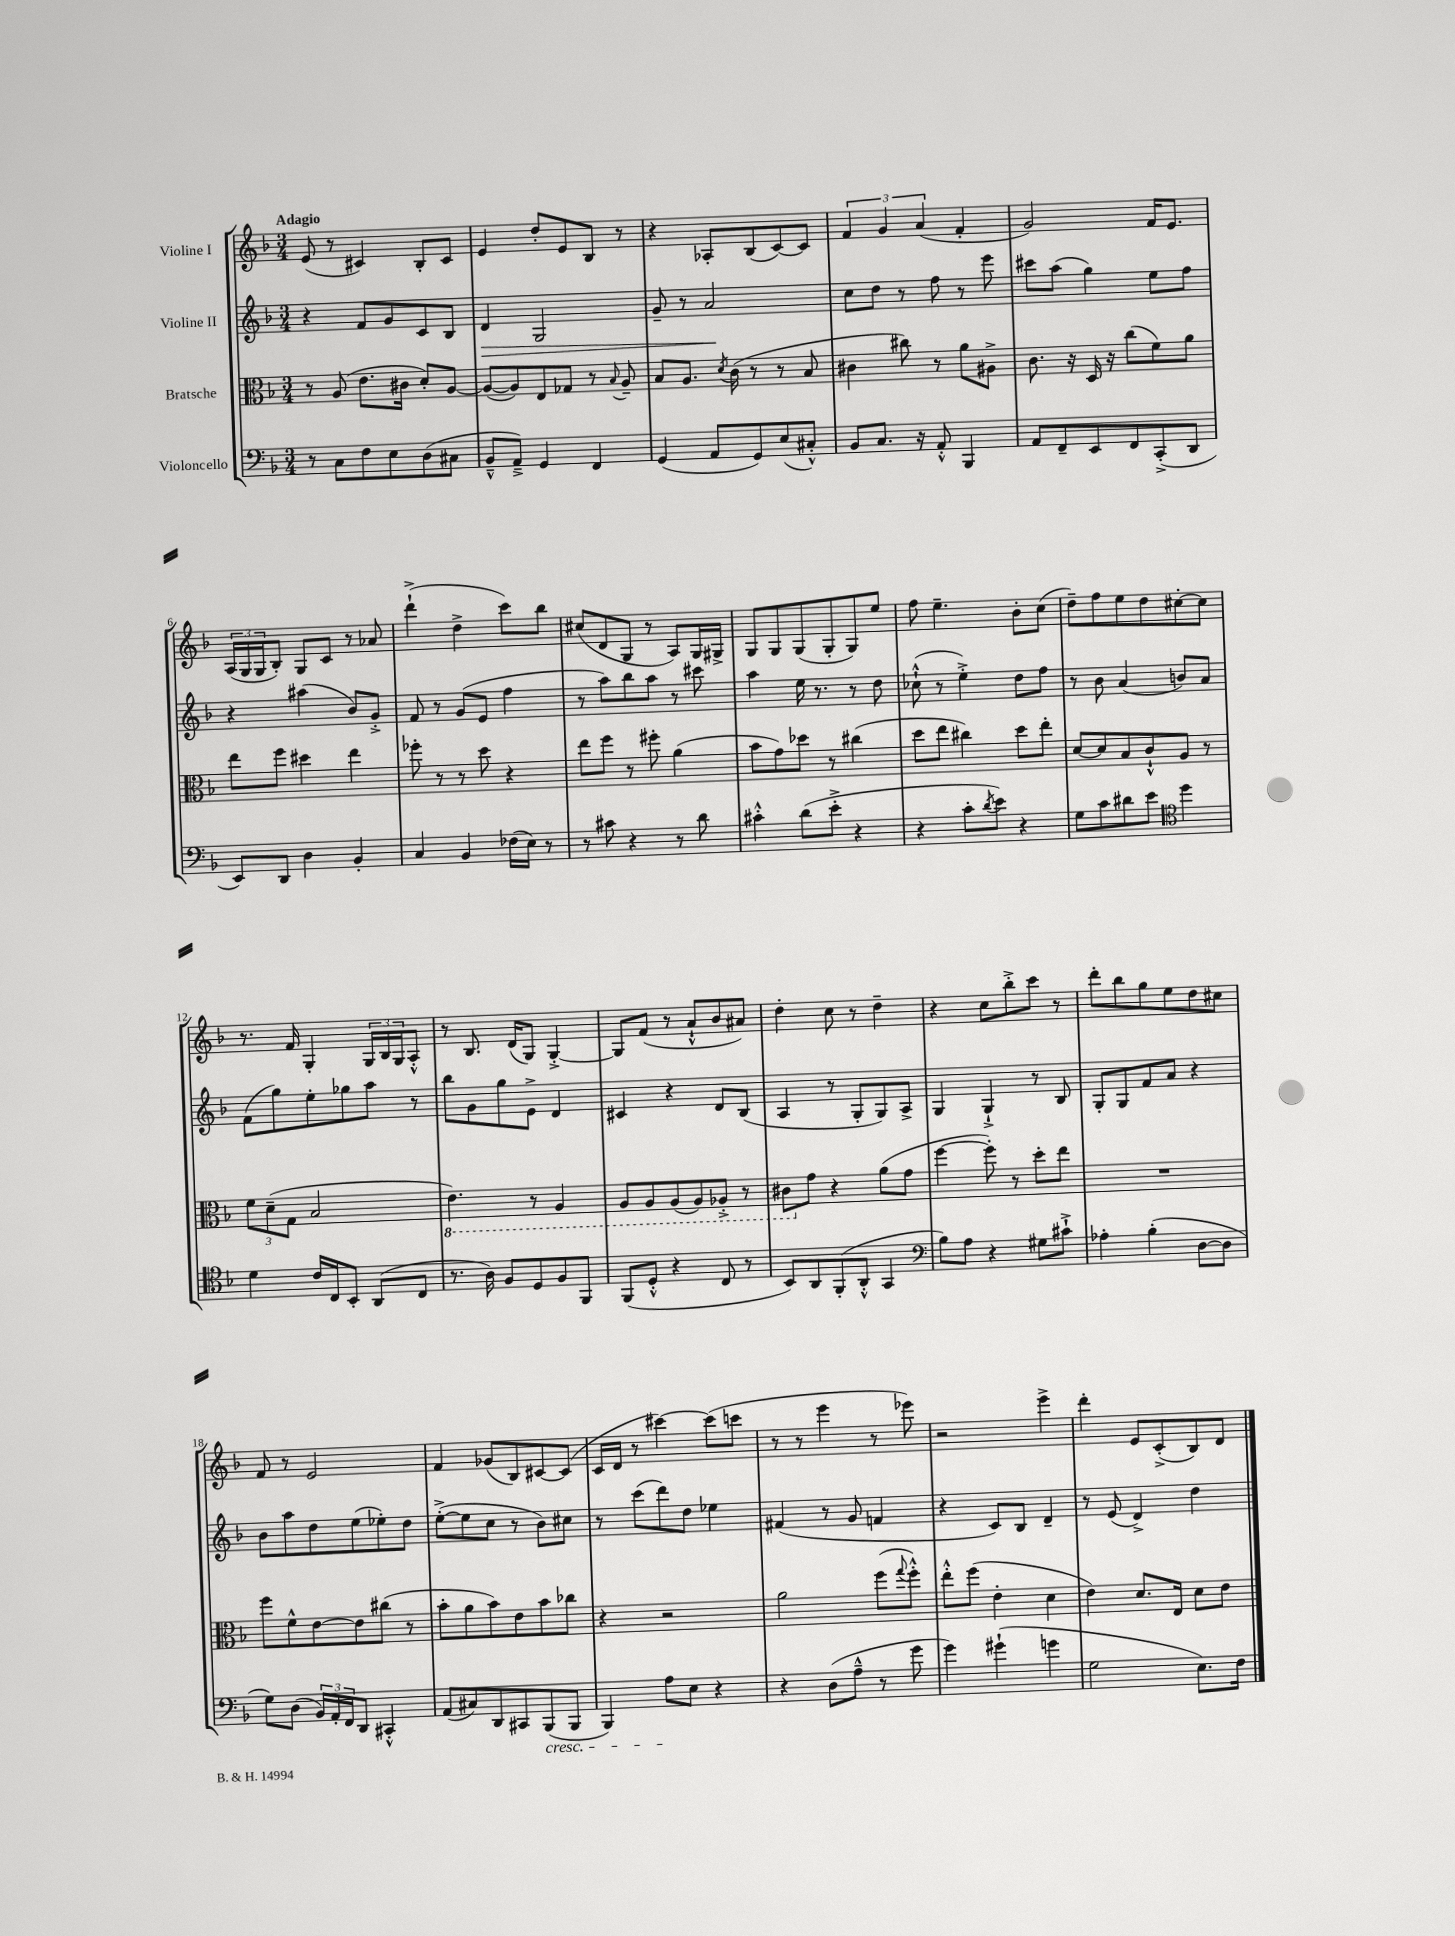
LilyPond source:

<<
\new StaffGroup <<
\new Staff = "s0" \with { instrumentName = "Violine I" } {
    \clef treble \key f \major \numericTimeSignature \time 3/4 \tempo "Adagio"
    e'8( r8 cis'4) bes8-. cis'8 |
    e'4 d''8-. e'8 bes8 r8 |
    r4 aes8-. bes8( c'8~) c'8 |
    \tuplet 3/2 { f'4 g'4 a'4( } f'4-. |
    g'2) f'16 e'8. |
    \tuplet 3/2 { a16( g16 g16 } bes8-.) g8 c'8 r8 aes'8 |
    d'''4-!->( d''4-> c'''8) bes''8 |
    cis''8( d'8 g8 r8 a8) g16 gis16-> |
    g8 g8 g8( g8-. g8) e''8 |
    f''8 e''4.-- bes'8-. c''8( |
    d''8--) f''8 e''8 d''8 cis''8~-. cis''8 |
    r8. f'16 g4-. \tuplet 3/2 { g16 bes16 g16 } a8-.-^ |
    r8 bes8. d'16( g8) g4~-.-> |
    g8 f'8( r8 a'8-!-^ bes'8 ais'8) |
    d''4-. c''8 r8 d''4-- |
    r4 c''8 bes''8-.-> c'''8 r8 |
    d'''8-. bes''8 g''8 e''8 d''8 cis''8 |
    f'8 r8 e'2 |
    f'4 ges'8( bes8) cis'8~ cis'8( |
    c'16 d'16 r8 cis'''4~) cis'''8( c'''8 |
    r8 r8 e'''4 r8 ees'''8) |
    r2 e'''4-> |
    d'''4-. e'8 c'8-.->( bes8) d'8 \bar "|." |
}
\new Staff = "s1" \with { instrumentName = "Violine II" } {
    \clef treble \key f \major \numericTimeSignature \time 3/4
    r4 f'8 g'8 c'8 bes8 |
    d'4\> g2 |
    g'8-- r8 a'2\! |
    c''8 d''8 r8 f''8 r8 e'''8 |
    cis'''8 a''8( g''4) e''8 f''8 |
    r4 ais''4( bes'8) g'8-.-> |
    f'8 r8 g'8( e'8 f''4 |
    r8 a''8) bes''8 a''8 r8 cis'''8 |
    a''4 e''16 r8. r8 d''8 |
    ces''8-!-^( r8 e''4-.->) d''8 f''8 |
    r8 bes'8 a'4( b'8) a'8 |
    f'8( g''8) e''8-. ges''8 a''8 r8 |
    bes''8 g'8 g''8 e'8-> d'4 |
    cis'4 r4 d'8 bes8( |
    a4 r8 g8-. g8) a8-> |
    g4 g4-!-> r8 bes8 |
    g8-. g8 f'8 a'8 r4 |
    bes'8 a''8 d''8 e''8( ees''8-.) d''8 |
    e''8~-.->( e''8 c''8 r8 bes'8) cis''8 |
    r8 c'''8( d'''8) d''8 ees''4 |
    fis'4( r8 g'8 f'4 |
    r4 c'8) bes8 d'4-- |
    r8 e'8( d'4->) d''4 \bar "|." |
}
\new Staff = "s2" \with { instrumentName = "Bratsche" } {
    \clef alto \key f \major \numericTimeSignature \time 3/4
    r8 a8( e'8. cis'16 d'8-.) a8~ |
    a8~( a8) e8 ges8 r8 \appoggiatura { bes8 } a8-- |
    bes8 a8. \acciaccatura { d'8 } c'16( r8 r8 bes8 |
    cis'4 cis''8) r8 a'8 ais8-> |
    c'8. r16 d16 r16 c''8( f'8) a'8 |
    e''8 f''8 dis''4 e''4 |
    fes''8-. r8 r8 d''8 r4 |
    e''8 f''8 r8 fis''8-. a'4( |
    bes'8 g'8) des''8 r8 cis''4( |
    d''8 e''8 cis''4) d''8 e''8-. |
    d'8~ d'8 bes8 c'8-!-^ a8 r8 |
    \tuplet 3/2 { f'8 d'8--( g8 } bes2 |
    \ottava #-1 e4.) r8 a,4 |
    a,8 a,8 a,8( a,8) aes,8-.-> r8 |
    cis8 \ottava #0 g'8 r4 a'8( g'8 |
    f''4~ f''8-.) r8 d''8-. e''8 |
    R2. |
    f''8 f'8-^ e'8~ e'8 cis''8( r8 |
    bes'8-. a'8 bes'8) e'8 bes'8 ces''8 |
    r4 r2 |
    a'2 f''8( \appoggiatura { g''8 } f''8-.-^) |
    e''8-.-^ f''8( e'4-. d'4 |
    e'4) d'8. e16 d'8 e'8 \bar "|." |
}
\new Staff = "s3" \with { instrumentName = "Violoncello" } {
    \clef bass \key f \major \numericTimeSignature \time 3/4
    r8 c8 f8 e8 d8( cis8 |
    bes,8---^ a,8--->) g,4 f,4 |
    g,4( a,8 g,8) e8( cis8-.-^) |
    bes,8 c8. r16 a,8-.-^ bes,,4 |
    a,8 f,8-- e,8 f,8 c,8-.->( d,8 |
    e,8) d,8 d4 bes,4-. |
    c4 bes,4 fes16( e16) r8 |
    r8 cis'8 r4 r8 d'8 |
    cis'4-.-^ d'8( e'8-.-> r4 |
    r4 c'8-. \acciaccatura { d'8 } e'8) r4 |
    g8 c'8 dis'8 e'8 \clef tenor d''4 |
    d'4 c'16 c16 bes,8-. a,8( c8 |
    r8. a16) f8 d8 f8 f,8 |
    f,8( d8-.-^ r4 c8 r8 |
    bes,8) a,8 f,8-.( a,8-.-^ g,4 |
    \clef bass bes8) a8 r4 gis8 cis'8-!-> |
    aes4-. bes4-.( d8~ d8 |
    g8) d8( \tuplet 3/2 { bes,16) a,16-. f,16 } d,8 cis,4-.-^ |
    a,8( cis8) d,8 cis,8 bes,,8\cresc( bes,,8 |
    bes,,4) a8\! e8 r4 |
    r4 d8( a8---^ r8 g'8 |
    g'4) gis'4-!( g'4 |
    g2 e8.) f16 \bar "|." |
}
>>
>>
